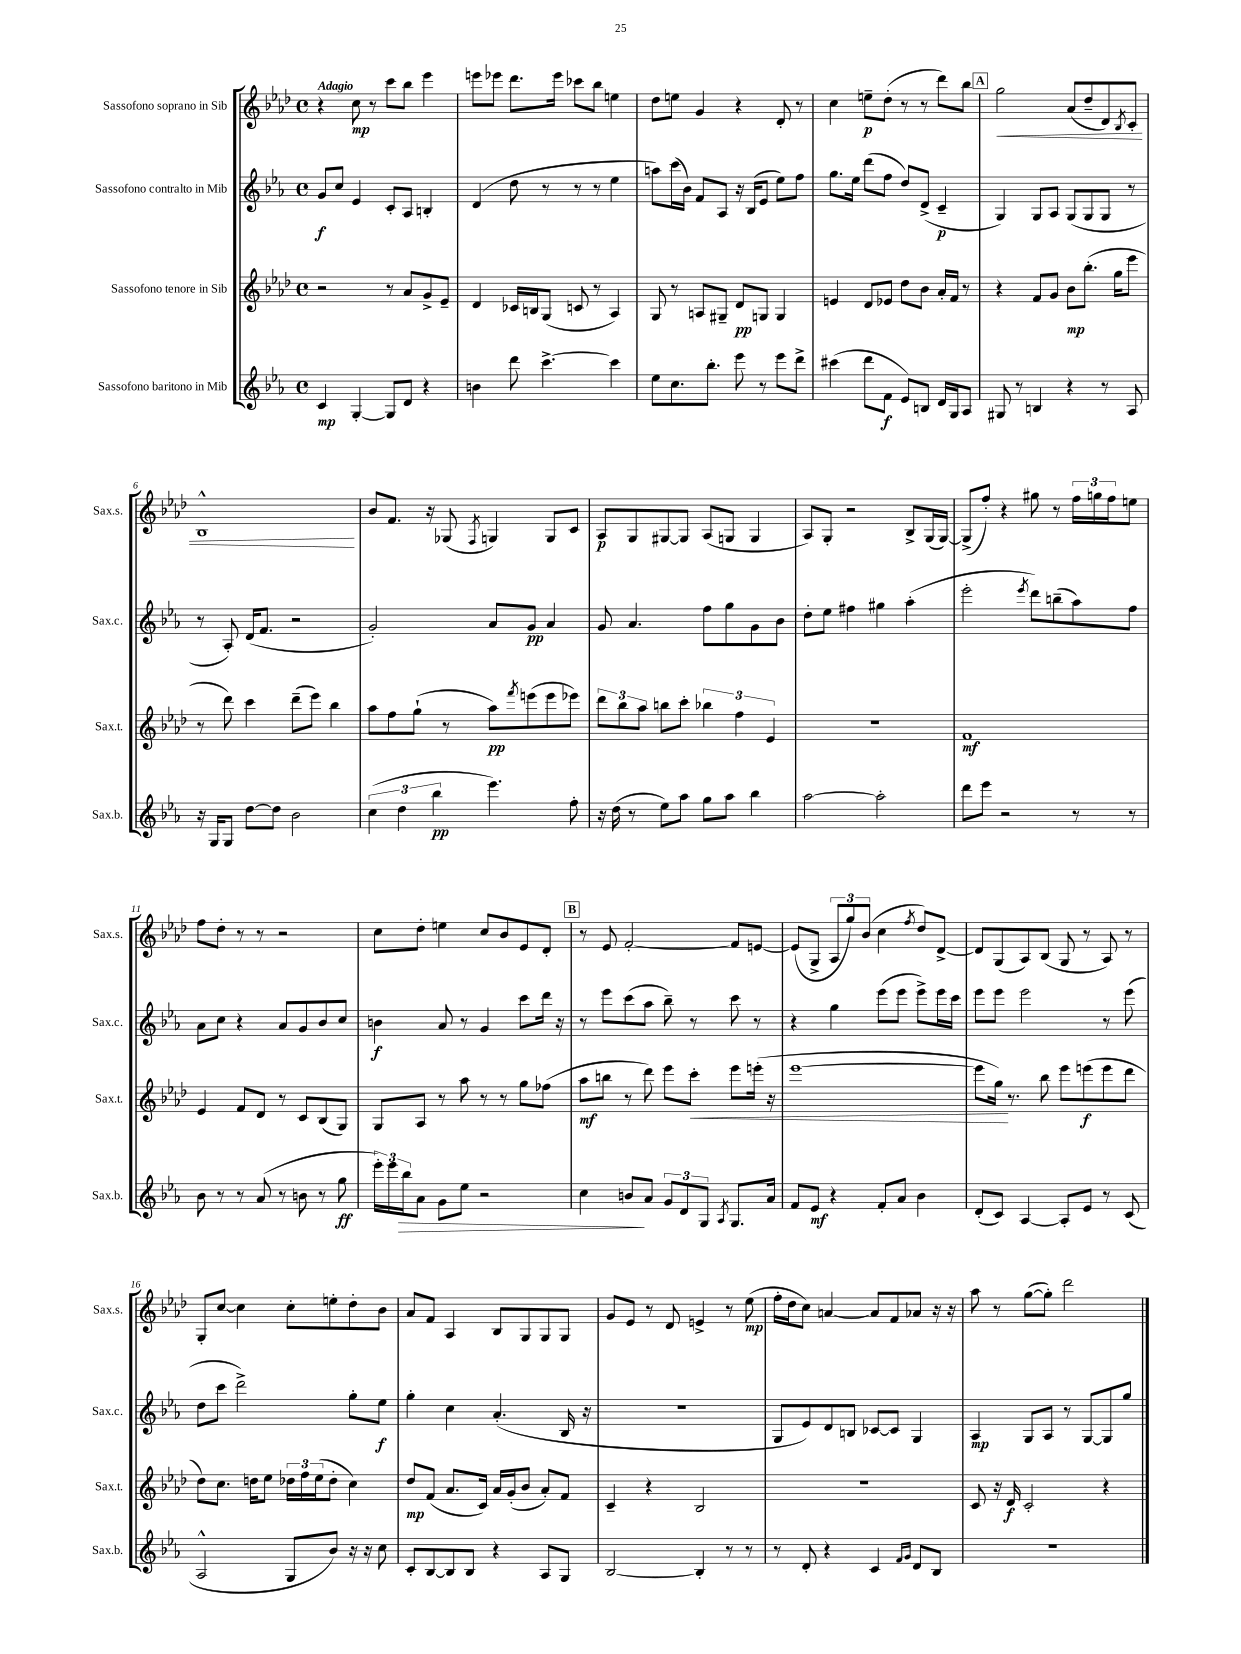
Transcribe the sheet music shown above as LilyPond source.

<<
\new StaffGroup <<
\new Staff = "s0" \with { instrumentName = "Sassofono soprano in Sib" shortInstrumentName = "Sax.s." } {
    \clef treble \key aes \major \defaultTimeSignature \time 4/4 \tempo "Adagio"
    r4 c''8\mp r8 c'''8 bes''8 ees'''4 |
    e'''8 ees'''8 des'''8. ees'''16 ces'''8 bes''8 e''4 |
    des''8 e''8 g'4 r4 des'8-. r8 |
    c''4 e''8--\p des''8-.( r8 r8 des'''8) bes''8 |
    \mark \markup { \box "A" } g''2\< aes'8( des''8-- des'8) \acciaccatura { bes8 } c'8-. |
    bes1-^\! |
    bes'8 f'8. r16 ges8( \acciaccatura { f8 } g4) g8 c'8 |
    aes8\p g8 gis8~ gis8 aes8( g8 g4 |
    aes8) g8-. r2 bes8-> g16( g16~) |
    g8->( f''8-.) r4 gis''8 r8 \tuplet 3/2 { f''16 g''16 f''16 } e''8 |
    f''8 des''8-. r8 r8 r2 |
    c''8 des''8-. e''4 c''8 bes'8 ees'8 des'8-. |
    \mark \markup { \box "B" } r8 ees'8 f'2~-. f'8 e'8~ |
    e'8( g8-> \tuplet 3/2 { aes8 g''8) bes'8( } c''4 \acciaccatura { f''8 } des''8) des'8~-> |
    des'8 g8( aes8) bes8( g8 r8 aes8) r8 |
    g8-. c''8~ c''4 c''8-. e''8-. des''8-. bes'8 |
    aes'8 f'8 aes4 bes8 g8 g8 g8 |
    g'8 ees'8 r8 des'8 e'4-> r8 ees''8\mp( |
    f''16-. des''16 c''8) a'4~ a'8 f'8 aes'8 r16 r16 |
    aes''8 r8 g''8~( g''8-.) des'''2 \bar "|." |
}
\new Staff = "s1" \with { instrumentName = "Sassofono contralto in Mib" shortInstrumentName = "Sax.c." } {
    \clef treble \key ees \major \defaultTimeSignature \time 4/4
    g'8\f c''8 ees'4 c'8-. aes8 b4-. |
    d'4( d''8 r8 r8 r8 ees''4 |
    a''8) c'''16( bes'16) f'8 aes8 r16 bes16( ees'8 ees''8) f''8 |
    g''8. ees''16 d'''8( f''8 d''8) d'8->( c'4--\p |
    \mark \markup { \box "A" } g4) g8 aes8 g8( g8 g8 r8 |
    r8 aes8-.) d'16( f'8. r2 |
    g'2-.) aes'8 g'8\pp aes'4 |
    g'8 aes'4. f''8 g''8 g'8 bes'8 |
    d''8-. ees''8 fis''4 gis''4 aes''4-.( |
    ees'''2-. \acciaccatura { ees'''8 } d'''8) b''8--( aes''8) f''8 |
    aes'8 c''8 r4 aes'8 g'8 bes'8 c''8 |
    b'4\f aes'8 r8 g'4 c'''8 d'''16 r16 |
    \mark \markup { \box "B" } r8 ees'''8 c'''8( aes''8 bes''8--) r8 c'''8 r8 |
    r4 g''4 ees'''8( ees'''8 ees'''8->) ees'''16 c'''16 |
    ees'''8 ees'''8 ees'''2 r8 ees'''8( |
    d''8 c'''8 d'''2->) g''8-. ees''8\f |
    g''4-. c''4 aes'4.-.( bes16 r16 |
    R1 |
    g8 ees'8) d'8 b8 ces'8~ ces'8 g4 |
    aes4\mp g8 aes8 r8 g8~ g8 g''8 \bar "|." |
}
\new Staff = "s2" \with { instrumentName = "Sassofono tenore in Sib" shortInstrumentName = "Sax.t." } {
    \clef treble \key aes \major \defaultTimeSignature \time 4/4
    r2 r8 aes'8 g'8-> ees'8-- |
    des'4 ces'16 b16 g8( c'8 r8 aes4) |
    g8 r8 a8 gis8-- des'8\pp g8 g4 |
    e'4 des'8 ees'8 des''8 bes'8 aes'16-. f'16 r8 |
    \mark \markup { \box "A" } r4 f'8 g'8 bes'8\mp bes''8.-.( g''16 ees'''8 |
    r8 des'''8) c'''4 des'''8--( ees'''8) bes''4 |
    aes''8 f''8 g''8-!( r8 aes''8\pp) \acciaccatura { f'''8 } e'''8( e'''8 ees'''8) |
    \tuplet 3/2 { des'''8 bes''8 aes''8 } b''8 c'''8-. \tuplet 3/2 { bes''4 f''4 ees'4 } |
    R1 |
    f'1\mf |
    ees'4 f'8 des'8 r8 c'8 bes8( g8) |
    g8 aes8 r8 aes''8 r8 r8 g''8 fes''8( |
    \mark \markup { \box "B" } aes''8\mf b''8 r8 des'''8) ees'''8 c'''8-.\< ees'''8 e'''16-.( r16 |
    ees'''1~ |
    ees'''8 g''16\!) r8. bes''8 ees'''8 e'''8\f( e'''8 des'''8 |
    des''8) c''8. d''16 ees''8 \tuplet 3/2 { des''16 f''16 ees''16( } des''8-. c''4) |
    des''8\mp f'8( aes'8. c'16) aes'16 g'16-.( bes'8 aes'8-.) f'8 |
    c'4-- r4 bes2 |
    R1 |
    c'8 r16 des'16\f c'2-. r4 \bar "|." |
}
\new Staff = "s3" \with { instrumentName = "Sassofono baritono in Mib" shortInstrumentName = "Sax.b." } {
    \clef treble \key ees \major \defaultTimeSignature \time 4/4
    c'4\mp g4~-. g8 d'8 r4 |
    b'4 d'''8 c'''4.~-> c'''4 |
    ees''8 c''8. bes''8.-. ees'''8 r8 ees'''8 d'''8-> |
    cis'''4( d'''8 f'8\f ees'8) b8 d'16 g16 aes8 |
    \mark \markup { \box "A" } gis8 r8 b4 r4 r8 aes8 |
    r16 g16 g8 d''8~ d''8 bes'2 |
    \tuplet 3/2 { c''4( d''4 bes''4\pp } ees'''4.) f''8-. |
    r16 d''16( r8 ees''8) aes''8 g''8 aes''8 bes''4 |
    aes''2~ aes''2-. |
    d'''8 ees'''8 r2 r8 r8 |
    bes'8 r8 r8 aes'8( r8 b'8 r8 g''8\ff |
    \tuplet 3/2 { ees'''16-.) ees'''16 bes''16\> } aes'8 g'8 ees''8 r2 |
    \mark \markup { \box "B" } c''4 b'8\! aes'8 \tuplet 3/2 { g'8 d'8 g8 } \acciaccatura { aes8 } g8. aes'16 |
    f'8 ees'8\mf r4 f'8-. aes'8 bes'4 |
    d'8-.( c'8) aes4~ aes8-. ees'8 r8 c'8( |
    aes2-^ g8 bes'8) r16 r16 c''8 |
    c'8-. bes8~ bes8 bes8 r4 aes8 g8 |
    bes2~ bes4-. r8 r8 |
    r8 d'8-. r4 c'4 \grace { f'16 g'16 } d'8 bes8 |
    R1 \bar "|." |
}
>>
>>
